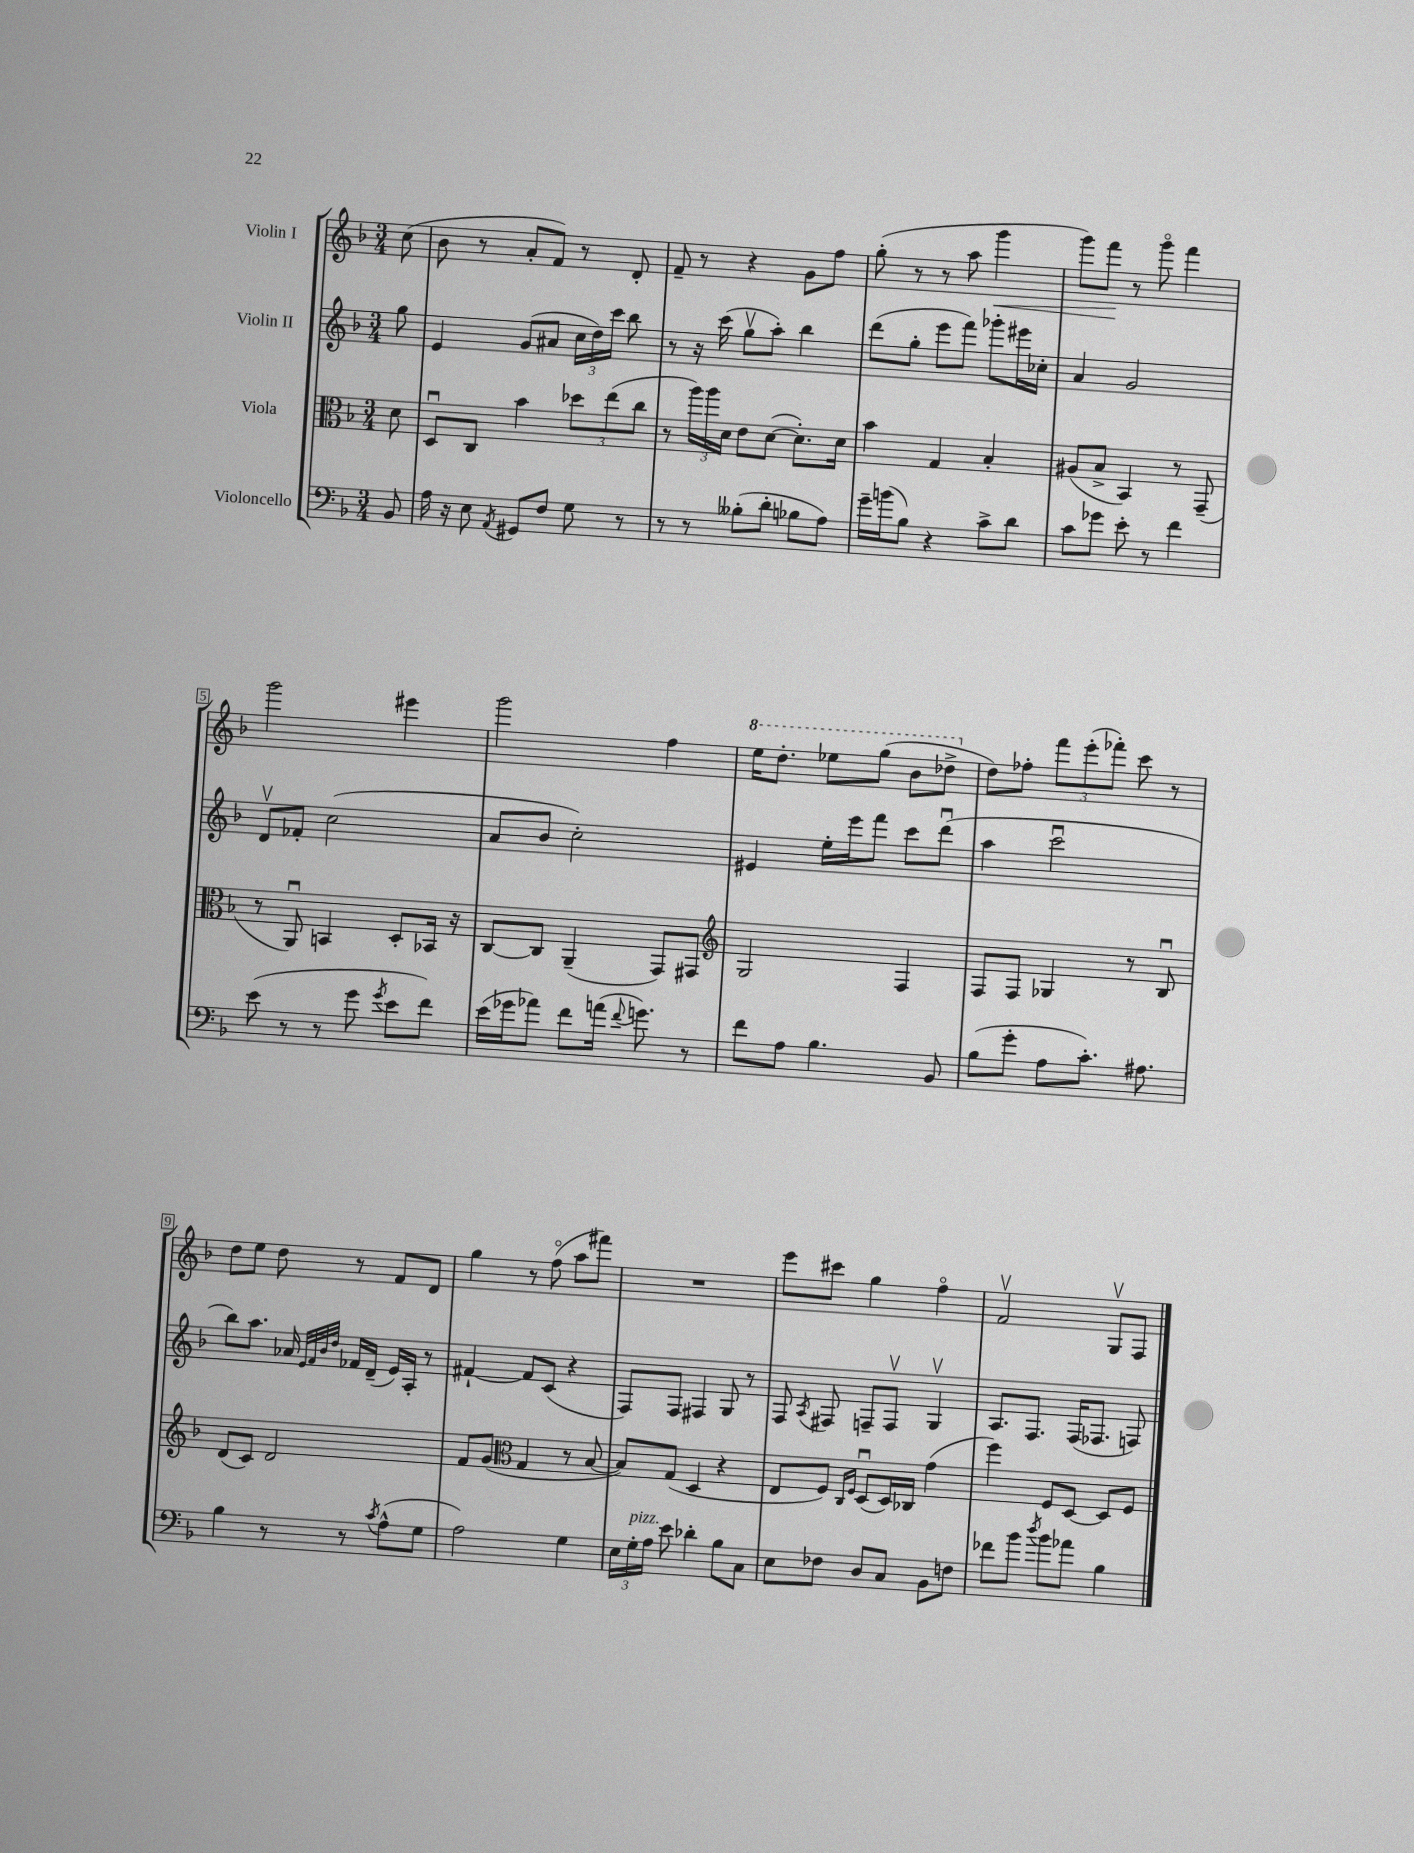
<<
\new StaffGroup <<
\new Staff = "s0" \with { instrumentName = "Violin I" } {
    \clef treble \key f \major \numericTimeSignature \time 3/4 \partial 8
    \autoBeamOff c''8( |
    bes'8 r8 a'8[-. f'8]) r8 d'8-. |
    f'8-- r8 r4 g'8[ f''8] |
    g''8-.( r8 r8 a''8 g'''4\< |
    g'''8[) f'''8]\! r8 g'''8\flageolet f'''4 |
    g'''2 eis'''4 |
    g'''2 f''4 |
    \ottava #1 e'''16[ d'''8.]-. ees'''8[ g'''8]( bes''8[ des'''8]-> \ottava #0 |
    d''8[) fes''8]-. \tuplet 3/2 { f'''8[ e'''8-.( fes'''8]-.) } c'''8 r8 |
    d''8[ e''8] d''8 r8 f'8[ d'8] |
    g''4 r8 f''8\flageolet( a''8[ fis'''8]) |
    R2. |
    e'''8[ cis'''8] g''4 f''4\flageolet |
    f'2\upbow g8[\upbow f8] \bar "|." |
}
\new Staff = "s1" \with { instrumentName = "Violin II" } {
    \clef treble \key f \major \numericTimeSignature \time 3/4 \partial 8
    \autoBeamOff g''8 |
    e'4 g'8[( ais'8] \tuplet 3/2 { c''16[ d''16) c'''16] } bes''8 |
    r8 r16 c'''16( g''8[\upbow a''8]-.) bes''4 |
    d'''8[( g''8]-. e'''8[ f'''8]) ges'''8[-. eis'''16 ces''16]-. |
    a'4 g'2 |
    d'8[\upbow fes'8]-. c''2( |
    a'8[ bes'8] c''2-.) |
    eis'4 e''16[-. e'''16 f'''8] c'''8[ d'''8]\downbow( |
    a''4 c'''2\downbow |
    bes''8[) a''8.] aes'16 \grace { e'32[ f'32 bes'32 d''32] } fes'16[ d'16]--( e'16[) a16]-. r8 |
    fis'4~-! fis'8[ c'8]( r4 |
    f8[) f8] fis4 g8 r8 |
    f8 \acciaccatura { a8 } fis8 f8[-- f8]\upbow g4\upbow |
    a8.[ f8.] f16[( fes8.] f8) \bar "|." |
}
\new Staff = "s2" \with { instrumentName = "Viola" } {
    \clef alto \key f \major \numericTimeSignature \time 3/4 \partial 8
    \autoBeamOff d'8 |
    d8[\downbow c8] bes'4 \tuplet 3/2 { des''8[ e''8( c''8] } |
    r8 \tuplet 3/2 { a''16[) a''16 d'16] } e'8[ d'8]~( d'8.[-.) d'16] |
    bes'4 g4 bes4-. |
    ais8[( bes8]-> bes,4) r8 g,8--( |
    r8 a,8\downbow) b,4 d8[-. bes,16] r16 |
    c8[~ c8] a,4--( g,8[) gis,8] |
    \clef treble g2 f4 |
    f8[ f8] ges4 r8 bes8\downbow |
    d'8[( c'8]) d'2 |
    f'8[ g'8]( \clef alto g4 r8 bes8~ |
    bes8[) g8]( d4 r4 |
    e8[ f8]) \grace { c16[ f16] } d8[\downbow( d16) ces16] g'4( |
    f''4) f8[ d8]~ d8[ f8] \bar "|." |
}
\new Staff = "s3" \with { instrumentName = "Violoncello" } {
    \clef bass \key f \major \numericTimeSignature \time 3/4 \partial 8
    \autoBeamOff bes,8 |
    a16 r16 e8 \acciaccatura { a,8 } gis,8[ f8] g8 r8 |
    r8 r8 beses8[-.( d'8]-. bes8[ a8]) |
    g'16[-- b'16( bes8]) r4 c'8[-> d'8] |
    c'8[ ges'8] e'8-. r8 f'4 |
    e'8( r8 r8 g'8 \acciaccatura { g'8 } e'8[ f'8]) |
    e'16[( ges'16 aes'8]) f'8[ a'16]( \appoggiatura { f'8 } g'8.) r8 |
    f'8[ a8] bes4. bes,8 |
    bes8[( g'8]-. a8[ c'8.]-.) ais8. |
    bes4 r8 r8 \acciaccatura { c'8 } a8[-^( g8] |
    a2) g4 |
    \tuplet 3/2 { e16[ g16-.^\markup { \italic "pizz." } a16] } e'8 des'4-. bes8[ c8] |
    e8[ fes8] d8[ c8] bes,8[ f8] |
    fes'8[ bes'8] \acciaccatura { d''8 } bes'8[ aes'8] bes4 \bar "|." |
}
>>
>>
\layout { \context { \Score \override BarNumber.stencil = #(make-stencil-boxer 0.1 0.3 ly:text-interface::print) } }
